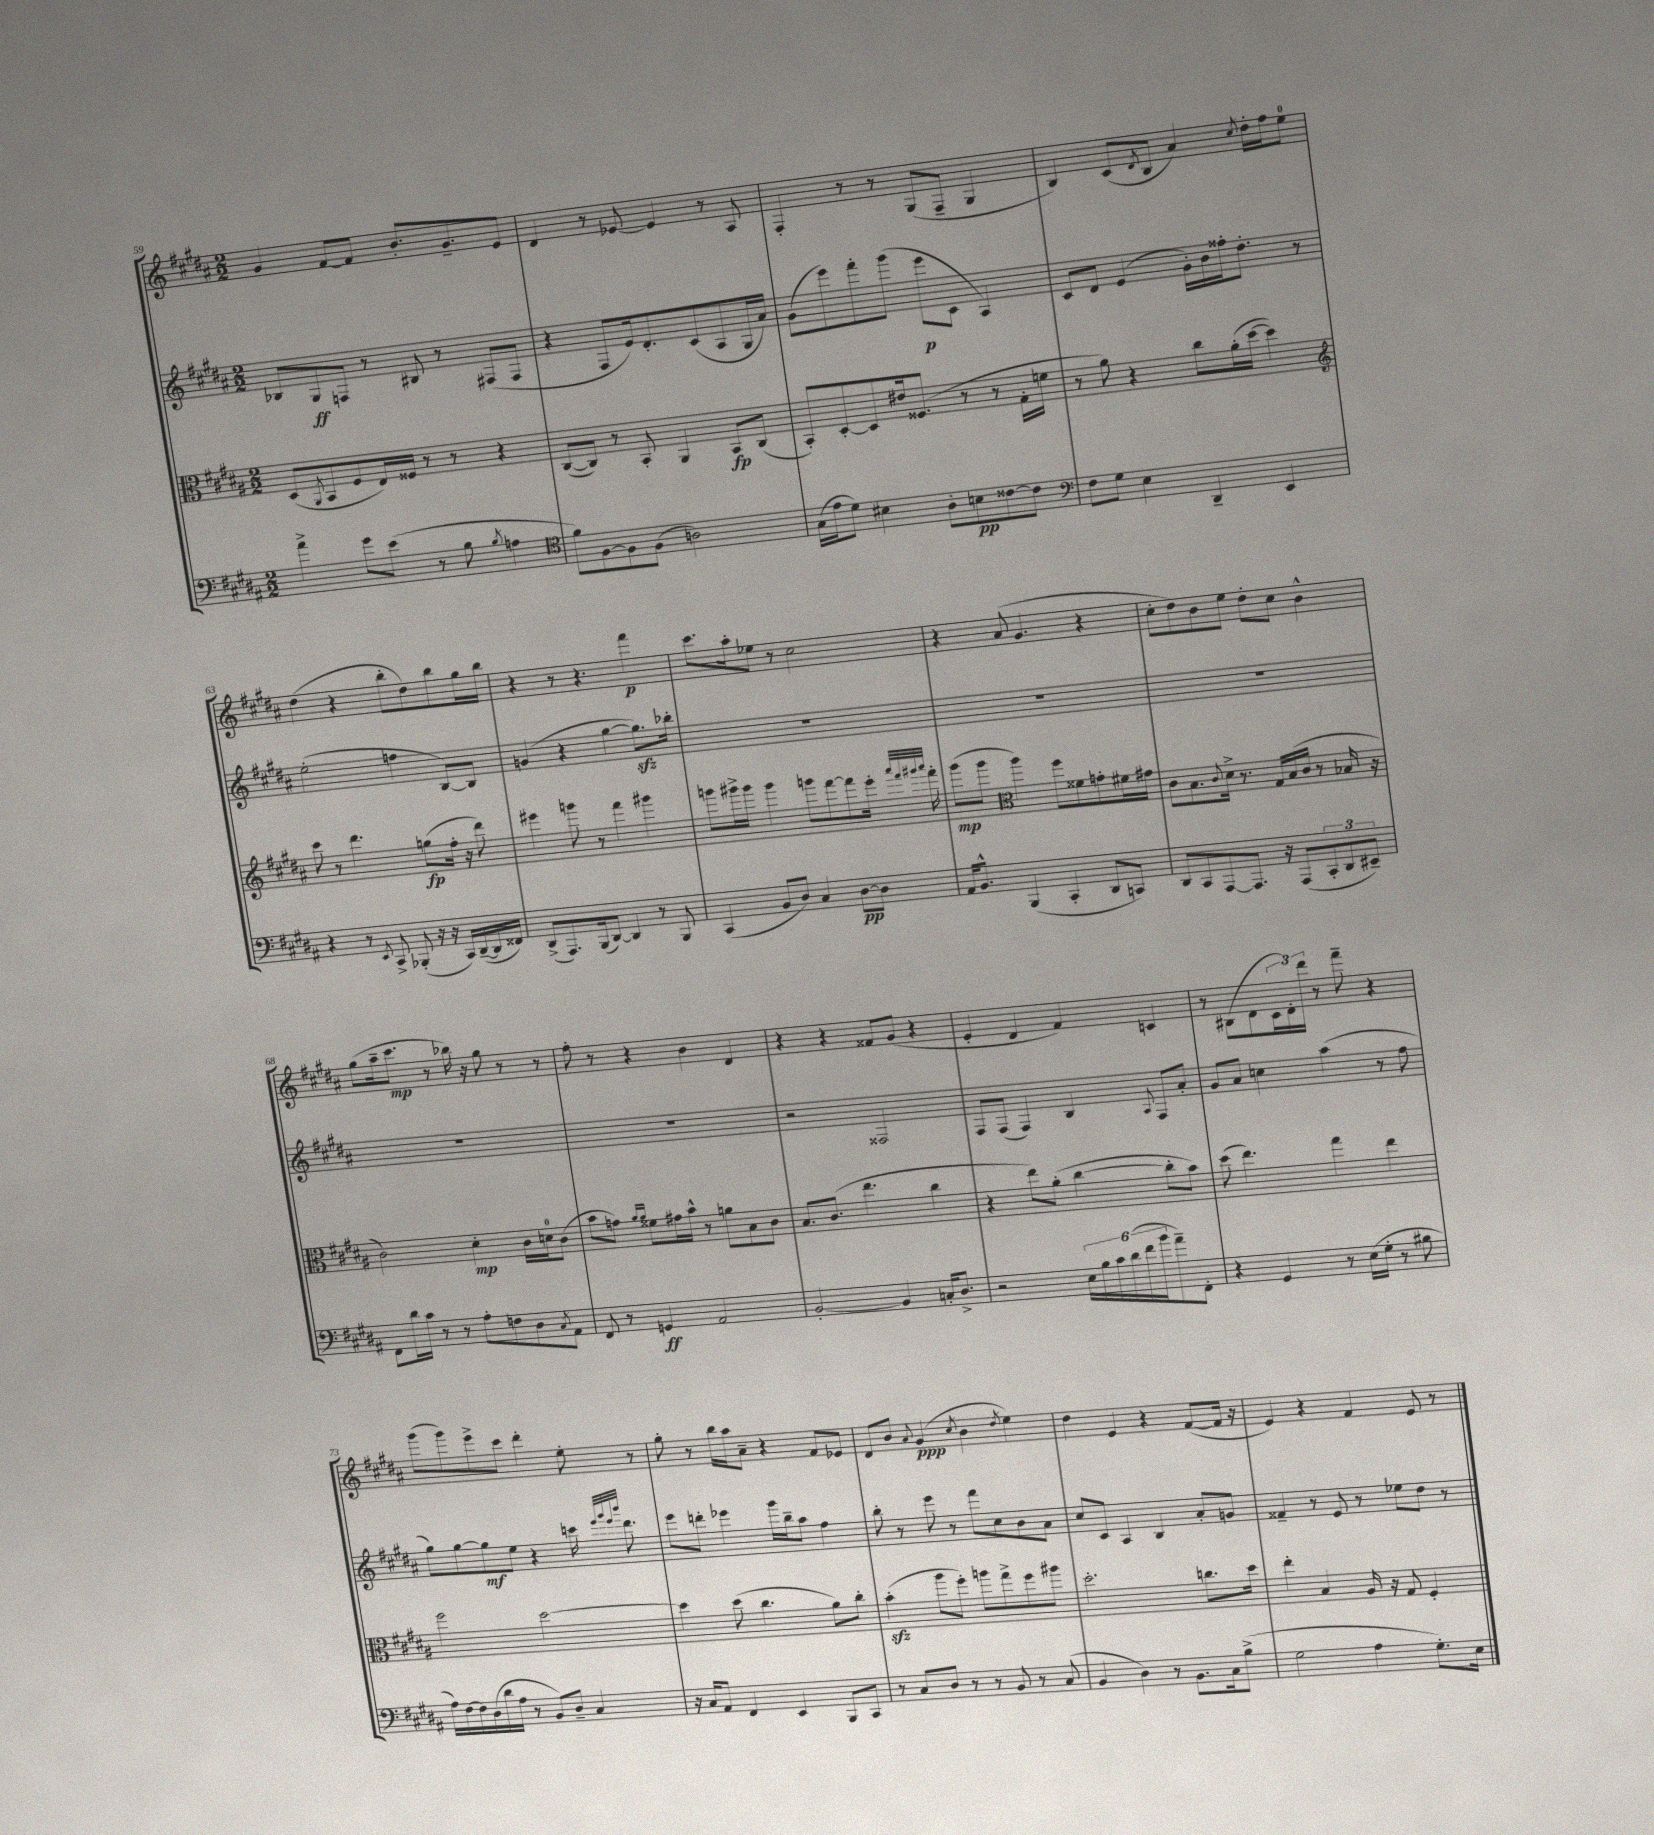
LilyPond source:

<<
\new StaffGroup <<
\new Staff = "s0" {
    \clef treble \key b \major \numericTimeSignature \time 2/2
    gis'4 fis'8~ fis'8 b'8.-. gis'8.-- e'8 |
    dis'4 r8 ees'8~ ees'4 r8 ais8 |
    fis4-. r8 r8 gis8( fis8-- gis4 |
    b4) cis'8( \acciaccatura { dis'8 } b8 ais'4) \acciaccatura { cis''8 } dis''16-. fis''16 e''8-0 |
    dis''4( r4 b''8-. dis''8) b''8 gis''16 b''16 |
    r4 r8 r4. fis'''4\p |
    cis'''8. ais''16-. ees''8 r8 cis''2 |
    r4 ais'8( gis'4. r4 |
    cis''8-. dis''8) b'8 e''8 dis''8-. cis''8 b'4-^ |
    gis''8( ais''16-- cis'''8.\mp r8 bes''16) r16 gis''8 r8 r8 |
    fis''8-. r8 r4 b'4 dis'4 |
    r4 r4 fisis'8 gis'8( r4 |
    e'4-. dis'4 fis'4) c'4 |
    r8 bis8( dis'8 \tuplet 3/2 { cis'16 dis'16-.) dis'''16 } r8 fis'''8-- r4 |
    gis'''8( gis'''8) e'''8-> cis'''8 dis'''4-. e''8-. r8 |
    gis''8-. r8 b''16 ais''16 ais'8-- r4 fis'8 ees'8 |
    dis'8 b'8 \appoggiatura { ais'8 } gis'4\ppp( \acciaccatura { cis''8 } b'4 \acciaccatura { dis''8 } e''4) |
    dis''4 e'4 r4 fis'8~( fis'16 r16 |
    e'4) r4 fis'4 e'8 r8 \bar "|." |
}
\new Staff = "s1" {
    \clef treble \key b \major \numericTimeSignature \time 2/2
    bes8 gis8\ff f8 r8 bis8 r8 fis8( fis8 |
    r4 fis8 e'16) dis'8.-. cis'8( ais8 gis16 ais'16) |
    gis'8( e'''8) fis'''8-. gis'''8( e'''8\p cis'8 ais4) |
    cis'8 dis'8 e'4( gis'16-.) b'16 fisis''16-. dis''8.-. r8 |
    e''2-.( f''4 b8~) b8 |
    g'4( r4 gis''4~ gis''8.\sfz) bes''16-. |
    R1 |
    R1 |
    R1 |
    R1 |
    R1 |
    r2 fisis2 |
    fis8 fis8( fis4) b4 \appoggiatura { ais8 } fis8 ais'8-. |
    gis'8 ais'8 c''4 ais''4( r8 fis''8 |
    gis''8) gis''8~ gis''8\mf e''8 r4 c'''16 \grace { e'''32 gis'''32 e'''32 b'''32 } dis'''8. |
    e'''8 d'''8-. ees'''4 gis'''16 b''16-- ais''8 fis''4 |
    b''8-. r8 e'''8 r8 fis'''8 cis''8 b'8 ais'8 |
    cis''8 cis'8 ais4 b4 ais'8-. g'8 |
    fisis'4-- r8 e'8 r8 ees''8 dis''8 r8 \bar "|." |
}
\new Staff = "s2" {
    \clef alto \key b \major \numericTimeSignature \time 2/2
    dis8( \acciaccatura { ais,8 } b,8 fis8 e16) fisis16 r8 r8 r4 |
    cis8~( cis8) r8 b,8-. ais,4 b,8\fp cis8( |
    b,8-.) dis8~-. dis8 eis'16 fisis8.( r8 r8 gis16-. f'16 |
    r8 ais'8) r4 cis''8 ais'16-.( dis''16~ dis''4) |
    \clef treble cis'''8 r8 dis'''4. g''8\fp( fis''16-. r16 dis'''8) |
    eis'''4 g'''8 r8 fis'''4 gis'''4 |
    g'''8 gis'''16-> gis'''16 gis'''4 g'''8 fis'''8~ fis'''8 e'''16-. \grace { ais'''32 fis'''32 gis'''32 ais'''32 } fis'''16-. |
    gis'''8\mp( gis'''8 \clef alto ais''4) fis''8 fisis'8 g'8-. fis'16 gis'16 |
    cis'8 b8. \appoggiatura { cis'8 } dis'16-> r8. gis16 b16( cis'16 r8 bes16 r16 |
    cis'2) dis'4-.\mp cis'16 d'16-0 cis'8( |
    b'8 g'8) \grace { ais'16 ais'16 } fisis'8 gis'16 b'16-^ r8 a'8 b8 cis'8 |
    b8. cis'8.( e''4. cis''4 |
    r4 e''8) ais'8-.( cis''4~ cis''8-. b'8) |
    dis''8( e''4.) gis''4 e''4 |
    fis''2 dis''2~ |
    dis''4 dis''8( cis''4. ais'8) cis''8-. |
    b'4-.\sfz( ais''8 fis''8-.) a''8 gis''8-> fis''8 ais''8 |
    dis''2.-. c''8. dis''16 |
    e''4-. b4 ais16 r16 gis8 fis4-. \bar "|." |
}
\new Staff = "s3" {
    \clef bass \key b \major \numericTimeSignature \time 2/2
    ais'4-> gis'8 e'8( r8 b8 \acciaccatura { b8 } a4 |
    \clef tenor fis'8) fis8~ fis8 fis8( a2) |
    gis16( e'16 dis'8) bis4 ais8-. b8\pp cisis'8~ cisis'8 |
    \clef bass fis8 gis8 e4 dis,4-- e,4 |
    r4 r8 \acciaccatura { e,8 } cis,8-> bes,,8-.( r16 r16 cis,16) dis,16~--( dis,16 fisis,16) |
    dis,8->( ais,,8.) b,,16( dis,8~) dis,4 r8 b,,8 |
    cis,4( b,8 dis8) cis4 dis8~\pp dis8 |
    ais,16 b,8.-^ b,,4( cis,4-. dis,8 c,8) |
    dis,8 cis,8 ais,,8~ ais,,8. r16 ais,,8( \tuplet 3/2 { cis,8-. dis,8 eis,8--) } |
    fis,8 dis'16 cis'16 r8 r8 ais8-. f8 dis8 \acciaccatura { cis8 } ais,8 |
    fis,8 r8 g,4\ff ais,2 |
    b,2~-. b,4 c16-. dis8.-> |
    r2 \tuplet 6/4 { e16 b16 cis'16 dis'16( fis'16 b'16 } ais'8--) fis,8-. |
    r4 gis,4 r8 e16( gis16-. r8 bis8 |
    ais16) fis16~ fis16 dis16( dis'16 ais16 r8 b,8) dis8-- cis4 |
    r16 cis16 ais,8 fis,4 e,4 b,,8 cis,8 |
    r8 cis8 dis8 r8 r8 b,8 r8 cis8( |
    b,4 dis4) r8 b,8. cis16 b8->( |
    gis2 ais4 gis8.-.) e16 \bar "|." |
}
>>
>>
\layout { \context { \Score currentBarNumber = #59 } }
